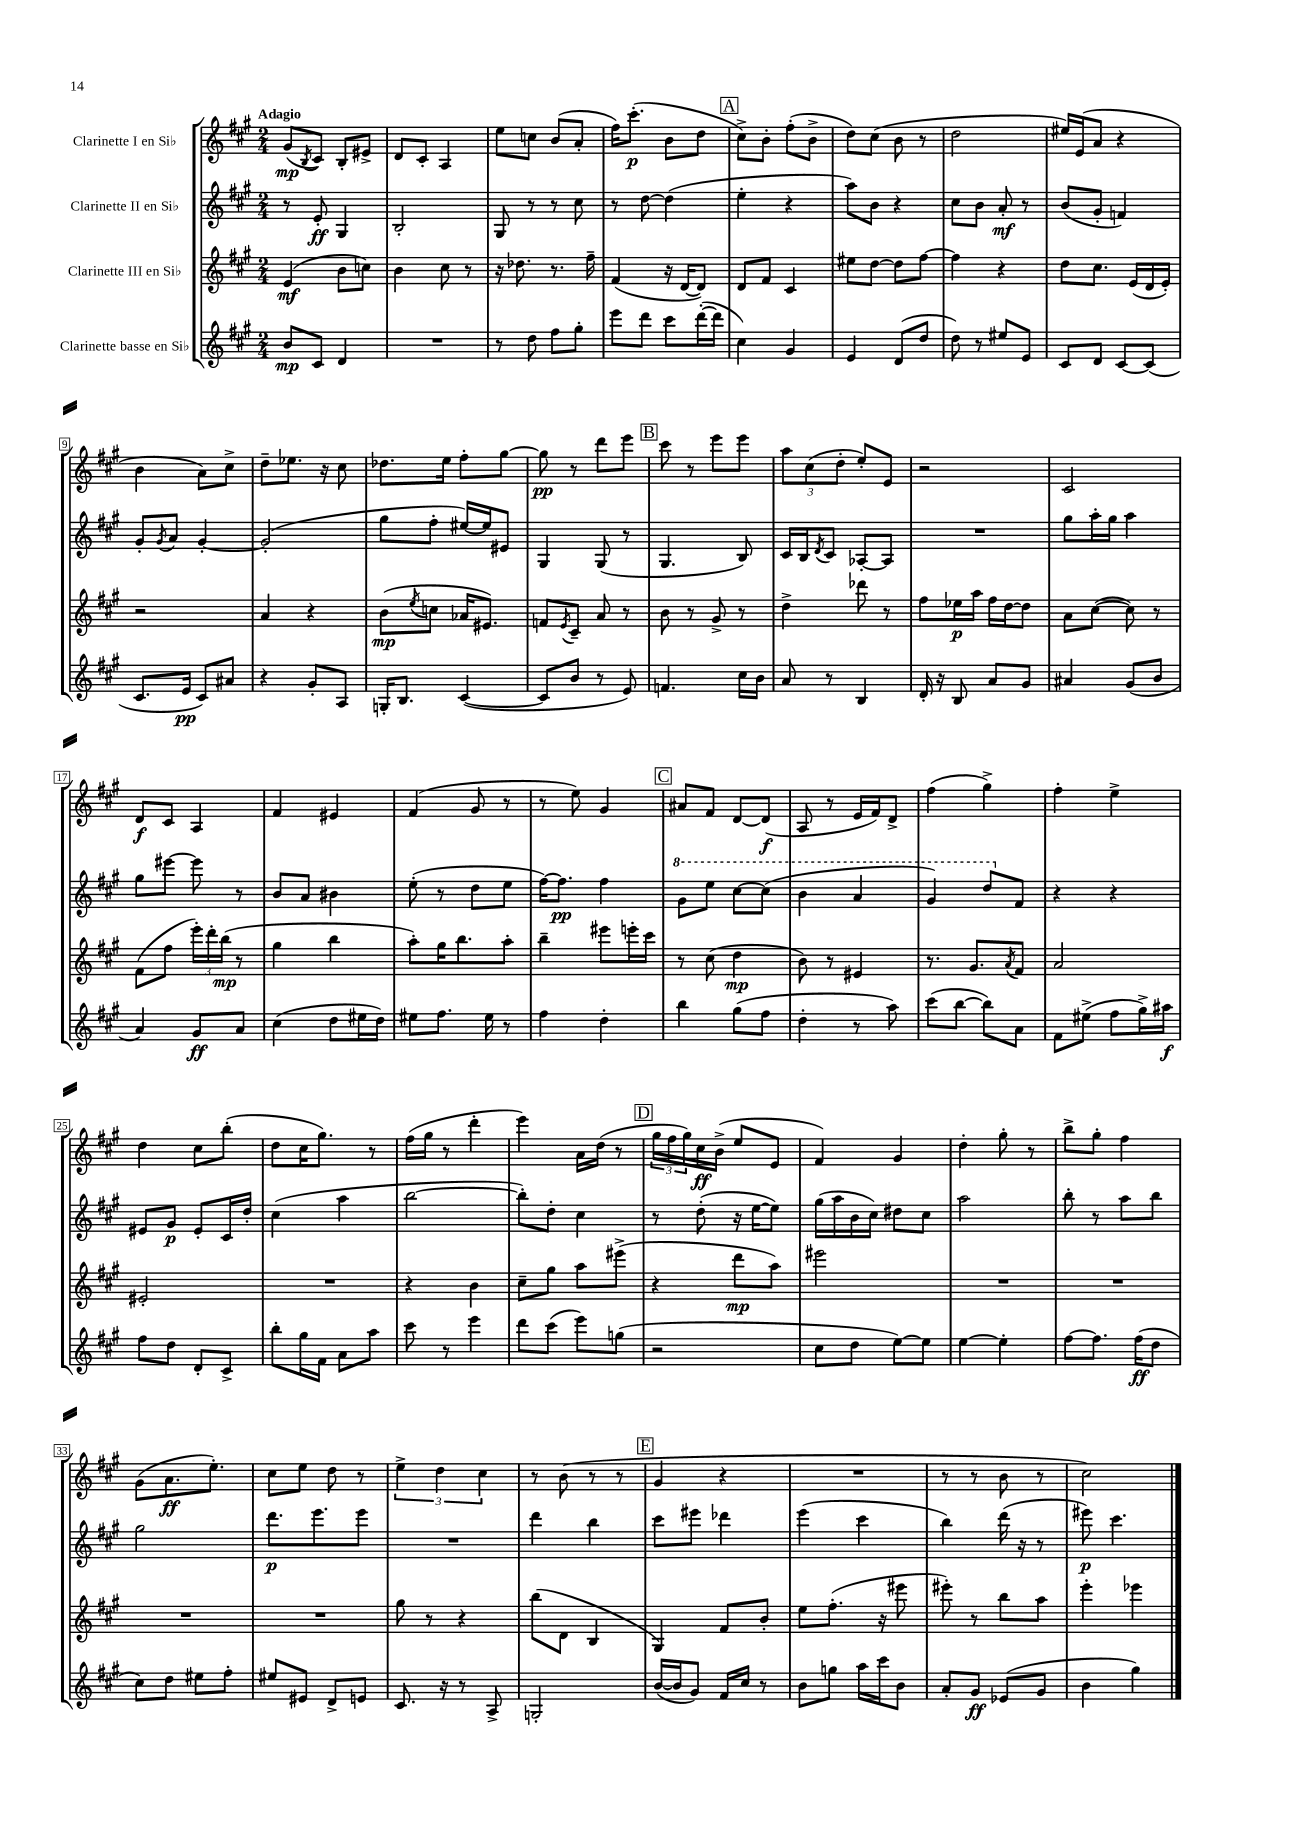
<<
\new StaffGroup <<
\new Staff = "s0" \with { instrumentName = "Clarinette I en Sib" } {
    \clef treble \key a \major \numericTimeSignature \time 2/4 \tempo "Adagio"
    gis'8\mp( \acciaccatura { b8 } cis'8) b8-. eis'8-> |
    d'8 cis'8-. a4 |
    e''8 c''8 b'8( a'8-. |
    fis''16) cis'''8.-.\p( b'8 d''8 |
    \mark \markup { \box "A" } cis''8->) b'8-. fis''8-.( b'8-> |
    d''8) cis''8( b'8 r8 |
    d''2 |
    eis''16) e'16( a'8 r4 |
    b'4 a'8) cis''8-> |
    d''8-- ees''8. r16 cis''8 |
    des''8. e''16 fis''8-. gis''8~ |
    gis''8\pp r8 d'''8 e'''8 |
    \mark \markup { \box "B" } cis'''8 r8 e'''8 e'''8 |
    \tuplet 3/2 { a''8 cis''8( d''8-. } e''8-.) e'8 |
    r2 |
    cis'2 |
    d'8\f cis'8 a4 |
    fis'4 eis'4 |
    fis'4( gis'8 r8 |
    r8 e''8) gis'4 |
    \mark \markup { \box "C" } ais'8 fis'8 d'8~ d'8\f( |
    a8 r8 e'16 fis'16) d'8-> |
    fis''4( gis''4->) |
    fis''4-. e''4-> |
    d''4 cis''8 b''8-.( |
    d''8 cis''16 gis''8.) r8 |
    fis''16( gis''16 r8 d'''4-. |
    e'''4) a'16 d''16( r8 |
    \mark \markup { \box "D" } \tuplet 3/2 { gis''16 fis''16 gis''16) } cis''16\ff b'16->( e''8 e'8 |
    fis'4) gis'4 |
    d''4-. gis''8-. r8 |
    b''8-> gis''8-. fis''4 |
    gis'8( a'8.\ff e''8.-.) |
    cis''8 e''8 d''8 r8 |
    \tuplet 3/2 { e''4-> d''4 cis''4 } |
    r8 b'8( r8 r8 |
    \mark \markup { \box "E" } gis'4 r4 |
    R2 |
    r8 r8 b'8 r8 |
    cis''2) \bar "|." |
}
\new Staff = "s1" \with { instrumentName = "Clarinette II en Sib" } {
    \clef treble \key a \major \numericTimeSignature \time 2/4
    r8 e'8-.\ff gis4 |
    b2-. |
    gis8 r8 r8 cis''8 |
    r8 d''8~ d''4( |
    \mark \markup { \box "A" } e''4-. r4 |
    a''8) b'8 r4 |
    cis''8 b'8 a'8-.\mf r8 |
    b'8( gis'8-. f'4) |
    gis'8-. \acciaccatura { gis'8 } a'8 gis'4~-. |
    gis'2-.( |
    gis''8 fis''8-. eis''16~) eis''16 eis'8 |
    gis4 gis8( r8 |
    \mark \markup { \box "B" } gis4. b8) |
    cis'16 b16 \acciaccatura { d'8 } cis'8 aes8~-. aes8 |
    R2 |
    gis''8 a''16-. gis''16 a''4 |
    gis''8 eis'''8~ eis'''8 r8 |
    b'8 a'8 bis'4 |
    e''8-.( r8 d''8 e''8 |
    fis''16~) fis''8.\pp fis''4 |
    \mark \markup { \box "C" } \ottava #1 gis''8 e'''8 cis'''8~ cis'''8( |
    b''4 a''4 |
    gis''4) d'''8 \ottava #0 fis'8 |
    r4 r4 |
    eis'8 gis'8\p eis'8-. cis'16 d''16-. |
    cis''4( a''4 |
    b''2~ |
    b''8-.) d''8-. cis''4 |
    \mark \markup { \box "D" } r8 d''8-.( r16 e''16~ e''8) |
    gis''16( a''16 b'16 cis''16) dis''8 cis''8 |
    a''2 |
    b''8-. r8 a''8 b''8 |
    gis''2 |
    d'''8.\p e'''8. e'''8 |
    R2 |
    d'''4 b''4 |
    \mark \markup { \box "E" } cis'''8 eis'''8 des'''4 |
    e'''4( cis'''4 |
    b''4) d'''16( r16 r8 |
    eis'''8\p) cis'''4. \bar "|." |
}
\new Staff = "s2" \with { instrumentName = "Clarinette III en Sib" } {
    \clef treble \key a \major \numericTimeSignature \time 2/4
    e'4\mf( b'8 c''8) |
    b'4 cis''8 r8 |
    r16 des''8. r8. fis''16-- |
    fis'4( r16 d'16~ d'8) |
    \mark \markup { \box "A" } d'8 fis'8 cis'4 |
    eis''8 d''8~ d''8 fis''8~ |
    fis''4 r4 |
    d''8 cis''8. e'16( d'16 e'16-.) |
    r2 |
    a'4 r4 |
    b'8\mp( \acciaccatura { e''8 } c''8 aes'16 eis'8.) |
    f'8 \acciaccatura { e'8 } cis'8-- a'8 r8 |
    \mark \markup { \box "B" } b'8 r8 gis'8-> r8 |
    d''4-> des'''8 r8 |
    fis''8 ees''16\p a''16 fis''16 d''16~ d''8 |
    a'8 cis''8~( cis''8) r8 |
    fis'8( fis''8 \tuplet 3/2 { e'''16-.) d'''16-. b''16\mp( } r8 |
    gis''4 b''4 |
    a''8-.) gis''16 b''8. a''8-. |
    b''4-- eis'''8 e'''16-. cis'''16 |
    \mark \markup { \box "C" } r8 cis''8( d''4\mp |
    b'8) r8 eis'4 |
    r8. gis'8. \acciaccatura { a'8 } fis'8 |
    a'2 |
    eis'2-. |
    R2 |
    r4 b'4 |
    cis''8-- gis''8 a''8 eis'''8->( |
    \mark \markup { \box "D" } r4 d'''8\mp a''8) |
    eis'''2 |
    R2 |
    R2 |
    R2 |
    R2 |
    gis''8 r8 r4 |
    b''8( d'8 b4 |
    \mark \markup { \box "E" } gis4) fis'8 b'8-. |
    e''8 fis''8.-.( r16 eis'''8 |
    eis'''8-.) r8 b''8 a''8 |
    e'''4-. ees'''4 \bar "|." |
}
\new Staff = "s3" \with { instrumentName = "Clarinette basse en Sib" } {
    \clef treble \key a \major \numericTimeSignature \time 2/4
    b'8\mp cis'8 d'4 |
    R2 |
    r8 d''8 fis''8 gis''8-. |
    e'''8 d'''8 cis'''8 d'''16~-.( d'''16 |
    \mark \markup { \box "A" } cis''4) gis'4 |
    e'4 d'8( d''8 |
    d''8) r8 eis''8 e'8 |
    cis'8 d'8 cis'8~ cis'8( |
    cis'8. e'16\pp cis'8) ais'8 |
    r4 gis'8-. a8 |
    g16-. b8. cis'4~( |
    cis'8 b'8 r8 e'8) |
    \mark \markup { \box "B" } f'4. cis''16 b'16 |
    a'8 r8 b4 |
    d'16-. r16 b8 a'8 gis'8 |
    ais'4 gis'8( b'8 |
    a'4) gis'8\ff a'8 |
    cis''4( d''8 eis''16 d''16) |
    eis''8 fis''8. eis''16 r8 |
    fis''4 d''4-. |
    \mark \markup { \box "C" } b''4 gis''8( fis''8 |
    d''4-. r8 a''8) |
    cis'''8( b''8~ b''8) a'8 |
    fis'8 eis''8->( fis''8 gis''16->) ais''16\f |
    fis''8 d''8 d'8-. cis'8-> |
    b''8-. gis''16 fis'16 a'8 a''8 |
    cis'''8 r8 e'''4 |
    d'''8 cis'''8( e'''8) g''8( |
    \mark \markup { \box "D" } r2 |
    cis''8 d''8 e''8~) e''8 |
    e''4~ e''4-. |
    fis''8~ fis''8. fis''16\ff( d''8 |
    cis''8) d''8 eis''8 fis''8-. |
    eis''8 eis'8 d'8-> e'8 |
    cis'8. r16 r8 a8-> |
    g2-. |
    \mark \markup { \box "E" } b'16~( b'16 gis'8) fis'16 cis''16 r8 |
    b'8 g''8 a''16 cis'''16 b'8 |
    a'8-. gis'8\ff ees'8( gis'8 |
    b'4 gis''4) \bar "|." |
}
>>
>>
\layout { \context { \Score \override BarNumber.stencil = #(make-stencil-boxer 0.1 0.3 ly:text-interface::print) } }
